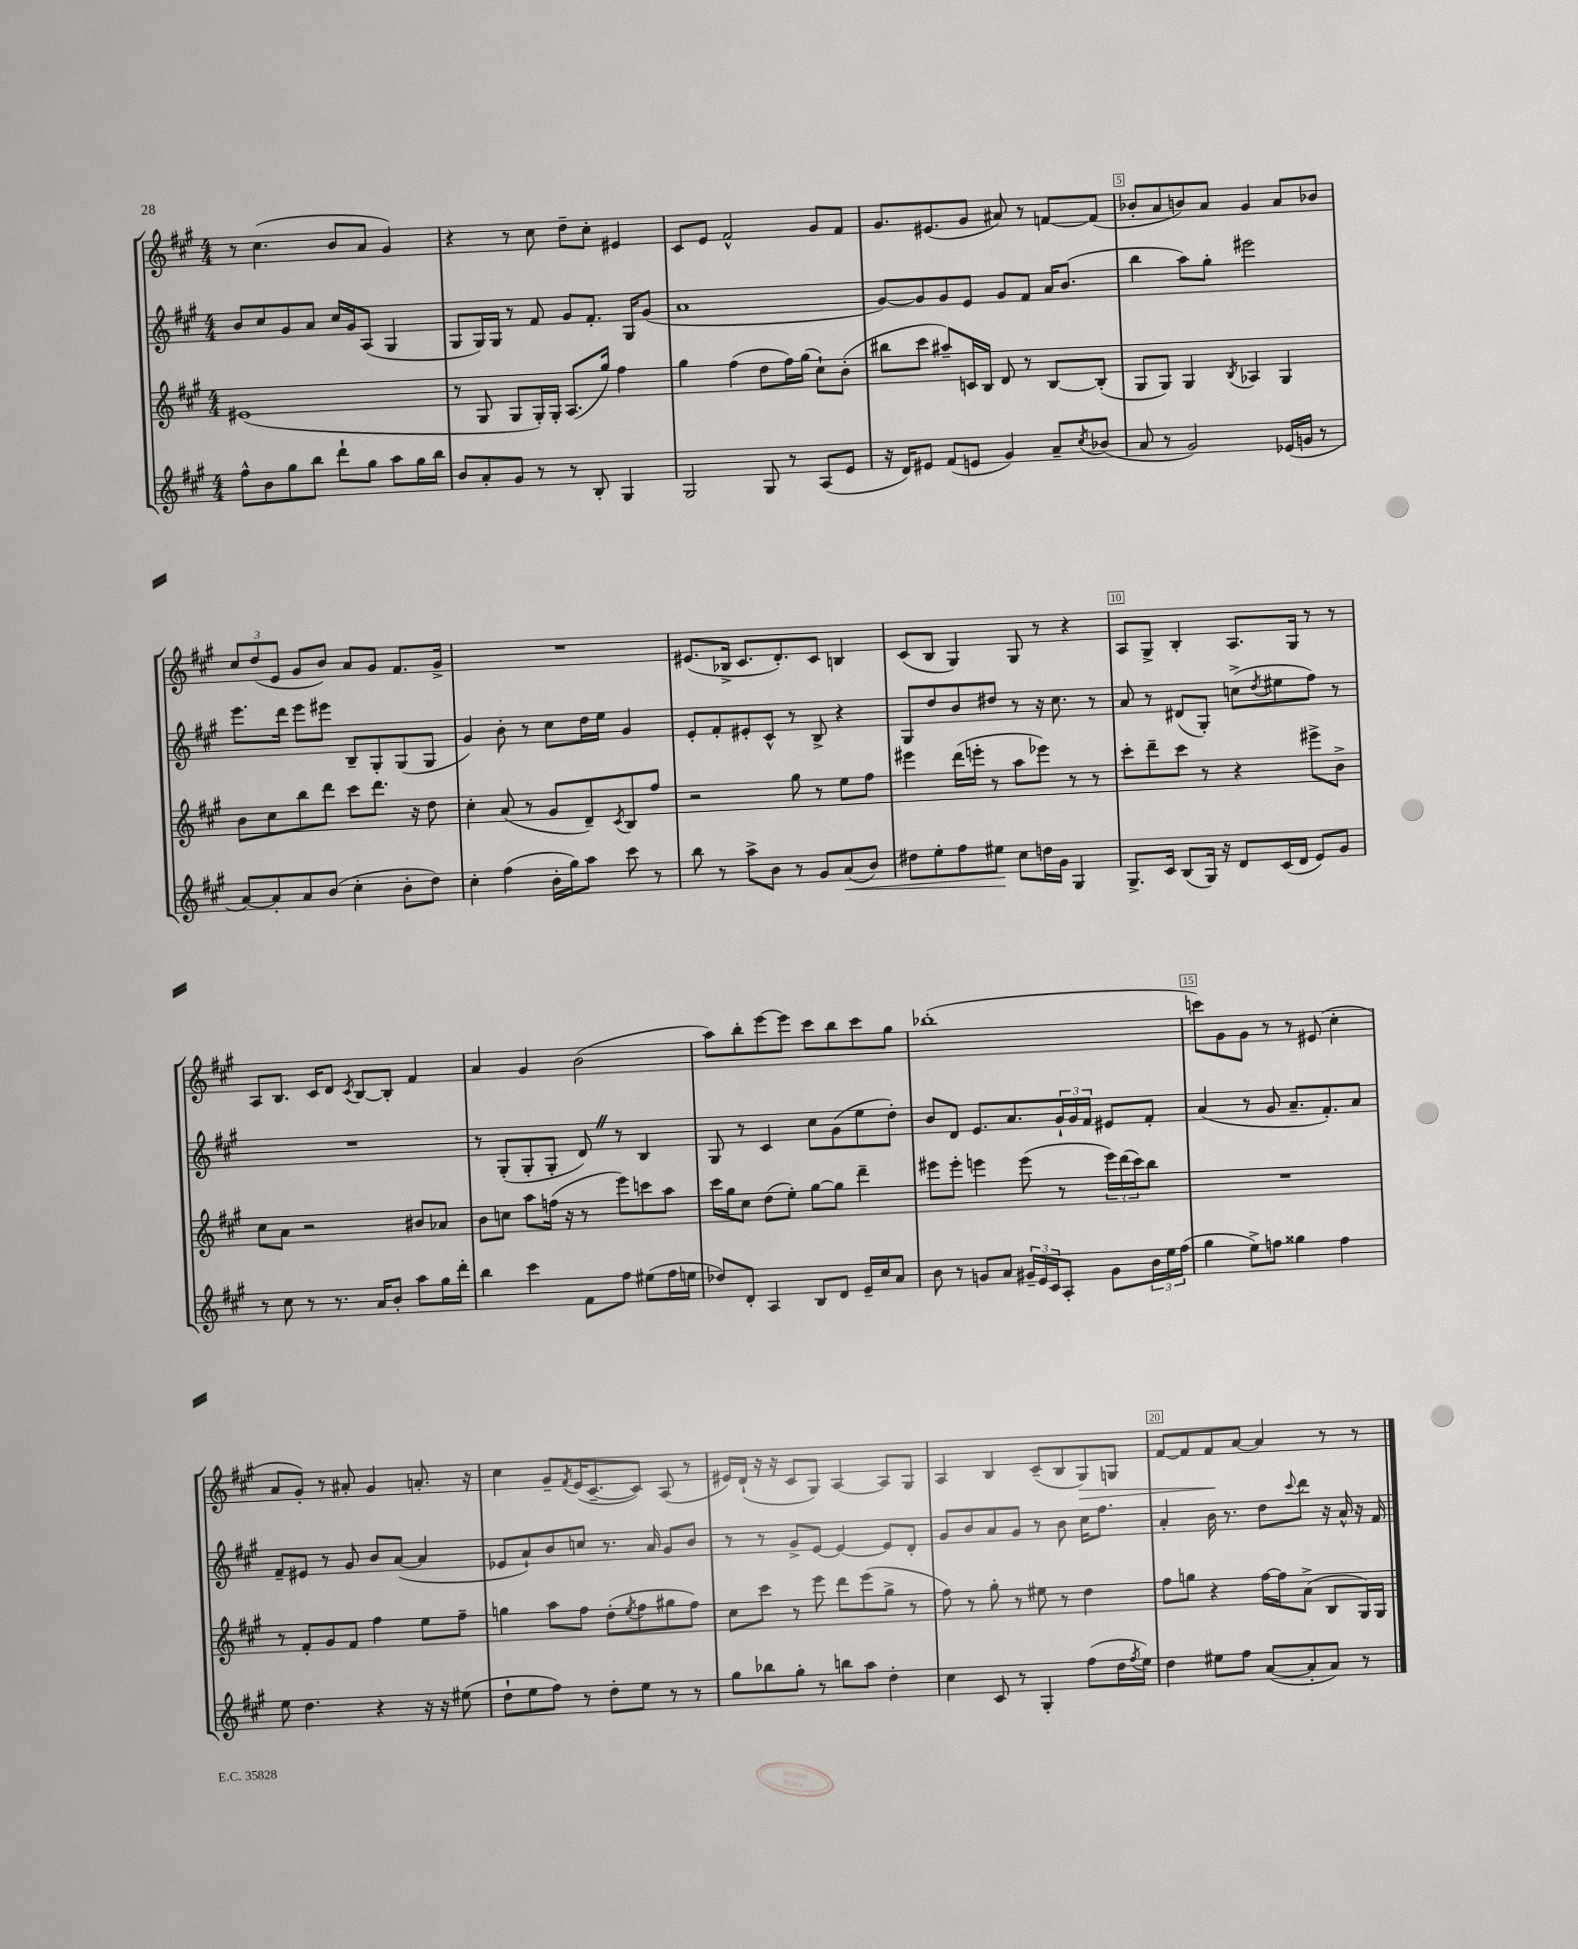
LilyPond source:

<<
\new StaffGroup <<
\new Staff = "s0" {
    \clef treble \key a \major \numericTimeSignature \time 4/4
    r8 cis''4.( b'8 a'8 gis'4) |
    r4 r8 cis''8 d''8-- cis''8-. eis'4 |
    cis'8 e'8 fis'2-^ gis'8 fis'8 |
    gis'8. eis'8.( gis'8 ais'8) r8 f'8~ f'8( |
    bes'8-. a'8 b'8) a'8 gis'4 a'8 bes'8 |
    \tuplet 3/2 { cis''8 d''8( e'8 } gis'8 b'8) a'8 gis'8 fis'8. gis'16-> |
    R1 |
    eis'8.( bes16-> cis'8. d'8.-.) cis'8 b4 |
    cis'8( b8 gis4) gis8 r8 r4 |
    a8 gis8-> b4-. a8. gis16 r8 r8 |
    a8 b8. cis'16 d'8 \acciaccatura { cis'8 } b8~ b8-. fis'4 |
    a'4 gis'4 b'2( |
    a''8) b''8-. e'''8~ e'''8 cis'''8 b''8 cis'''8 gis''8 |
    bes''1-.( |
    c'''8) gis'8 gis'8 r8 r8 eis'8( cis''4-. |
    a'8 gis'8-.) r8 ais'8-. gis'4 a'8.-. r16 |
    cis''4 gis'8-- \acciaccatura { fis'8 } e'16( cis'8.~-- cis'8) a8( r8 |
    eis'16) d'16-!( r16 r16 cis'8 gis8) a4~ a8 gis8 |
    a4 b4 cis'8--( b8 gis8\>) g8 |
    fis'8~ fis'8 fis'8\! a'8~ a'4 r8 r8 \bar "|." |
}
\new Staff = "s1" {
    \clef treble \key a \major \numericTimeSignature \time 4/4
    b'8 cis''8 gis'8 a'8 cis''16 gis'16 a8( gis4 |
    gis8 gis16) gis16 r8 fis'8 gis'8 fis'8.-. gis16 gis'8( |
    a'1 |
    gis'8~) gis'8 gis'8 e'8 gis'8 fis'8 a'16 b'8.( |
    b''4 a''8) gis''8-. eis'''2 |
    e'''8. d'''16 e'''8 eis'''8 b8-- gis8-. gis8( gis8 |
    gis'4) b'8-. r8 cis''8 d''16 e''16 gis'4 |
    e'8-. fis'8-. eis'8-. cis'8-^ r8 b8-> r4 |
    gis8 d''8 b'8 dis''8 r8 r16 cis''8. r8 |
    a'8 r8 dis'8( gis8-.) c''8->( \acciaccatura { d''8 } eis''8 fis''8) r8 |
    R1 |
    r8 gis8-.( gis8-. gis8-. d'8) \once \override BreathingSign.text = \markup { \musicglyph "scripts.caesura.straight" } \breathe r8 b4 |
    gis8 r8 cis'4 cis''8 gis'8( e''8 d''8-.) |
    b'8 d'8 e'8. a'8. \tuplet 3/2 { gis'16-! gis'16 fis'16 } eis'8 fis'8-. |
    a'4( r8 gis'8 a'8.-- fis'8.-.) a'8 |
    fis'8-- eis'8 r8 gis'8 b'8 a'8~( a'4 |
    ees'8 a'8-!) b'8 c''8 r8. a'16 gis'8 b'8 |
    r8 r8 gis'8-> e'8~ e'4~ e'8 d'8-. |
    gis'8 b'8 a'8 gis'8 r8 b'8 cis''16 fis''8. |
    a'4-. b'16 r8. d''8 \appoggiatura { cis'''8 } d'''8 r16 a'16-^ r16 fis'16 \bar "|." |
}
\new Staff = "s2" {
    \clef treble \key a \major \numericTimeSignature \time 4/4
    eis'1( |
    r8 gis8 gis8 gis16-.) gis16-. a8.( gis''16) fis''4 |
    gis''4 fis''4( d''8 fis''16) gis''16( cis''8-!) b'8-.( |
    bis''8 cis'''8 ais''8--) c'16 b16 d'8 r8 b8~ b8-.( |
    gis8 gis8) gis4 \acciaccatura { b8 } aes4 gis4 |
    b'8 cis''8 b''8 d'''8 cis'''8 d'''8. r16 d''8 |
    cis''4-. a'8( r8 gis'8 d'8--) \acciaccatura { cis'8 } b8 fis''8 |
    r2 gis''8 r8 e''8 fis''8 |
    eis'''4 d'''16( e'''16-. r8 a''8 ees'''8) r8 r8 |
    cis'''8-. d'''8-- cis'''8 r8 r4 eis'''8-> b'8-> |
    cis''8 a'8 r2 bis'8 aes'8 |
    b'8 c''8 a''8 f''16( r16 r8 e'''8) c'''8 a''8 |
    cis'''16 gis''16 cis''8 d''8( e''8-.) gis''8~ gis''8 d'''4-- |
    eis'''8 eis'''8-. e'''4 e'''8( r8 \tuplet 3/2 { e'''16) d'''16( cis'''16) } b''8 |
    R1 |
    r8 fis'8-. gis'8 fis'8 fis''4 e''8 fis''8-- |
    g''4 a''8 fis''8 d''8-.( \acciaccatura { e''8 } fis''8 gis''8 fis''8) |
    cis''8 cis'''8 r8 e'''8 d'''8 e'''8( gis''8-> r8 |
    fis''8) r8 gis''8-. r8 eis''8 r8 d''4 |
    fis''8 g''8 r4 fis''16~ fis''16 a'8->( b8 gis16) gis16 \bar "|." |
}
\new Staff = "s3" {
    \clef treble \key a \major \numericTimeSignature \time 4/4
    fis''8-^ b'8 gis''8 b''8 d'''8-! gis''8 a''8 gis''16 b''16 |
    b'8 a'8-. gis'8 r8 r8 b8-. gis4 |
    gis2 gis8 r8 a8( e'8 |
    r16 d'16) eis'8 fis'8( e'8 gis'4) a'8-- \acciaccatura { cis''8 } bes'8( |
    a'8 r8 gis'2) ees'16( g'16 r8 |
    a'8~) a'8-. a'8 b'8( cis''4-. b'8-. d''8) |
    cis''4-. fis''4( b'16-. gis''16) a''8 cis'''8 r8 |
    b''8 r8 a''8-> b'8 r8 gis'8 a'8\<( b'8) |
    dis''8 e''8-. fis''8 eis''8\! cis''8 d''16 gis'16 gis4 |
    gis8.-> cis'16 b8( gis16) r16 d'8 cis'16( d'16 e'8) gis'8 |
    r8 cis''8 r8 r8. a'16 b'8-. a''8 gis''16 d'''16-. |
    b''4 cis'''4 fis'8 fis''8 eis''8( fis''16 e''16 |
    des''8) d'8-. a4 b8 d'8 e'16-- cis''16 a'8 |
    b'8 r8 g'8 a'8 \tuplet 3/2 { gis'16-- e'16 cis'16 } a8-. gis'8 \tuplet 3/2 { b'16 e''16 fis''16( } |
    gis''4 e''8->) f''8 gisis''4 f''4 |
    e''8 d''4. r4 r16 r16 eis''8( |
    d''8-! e''8 fis''8) r8 d''8-. e''8 r8 r8 |
    gis''8 bes''8 gis''8-. r8 b''8 a''8 d''4-. |
    cis''4 cis'8 r8 gis4-. fis''8( d''16 \acciaccatura { fis''8 } e''16) |
    d''4 eis''8 fis''8 a'8~( a'8-. a'8) r8 \bar "|." |
}
>>
>>
\layout { \context { \Score \override BarNumber.break-visibility = ##(#f #t #t) barNumberVisibility = #(every-nth-bar-number-visible 5) \override BarNumber.stencil = #(make-stencil-boxer 0.1 0.3 ly:text-interface::print) } }
